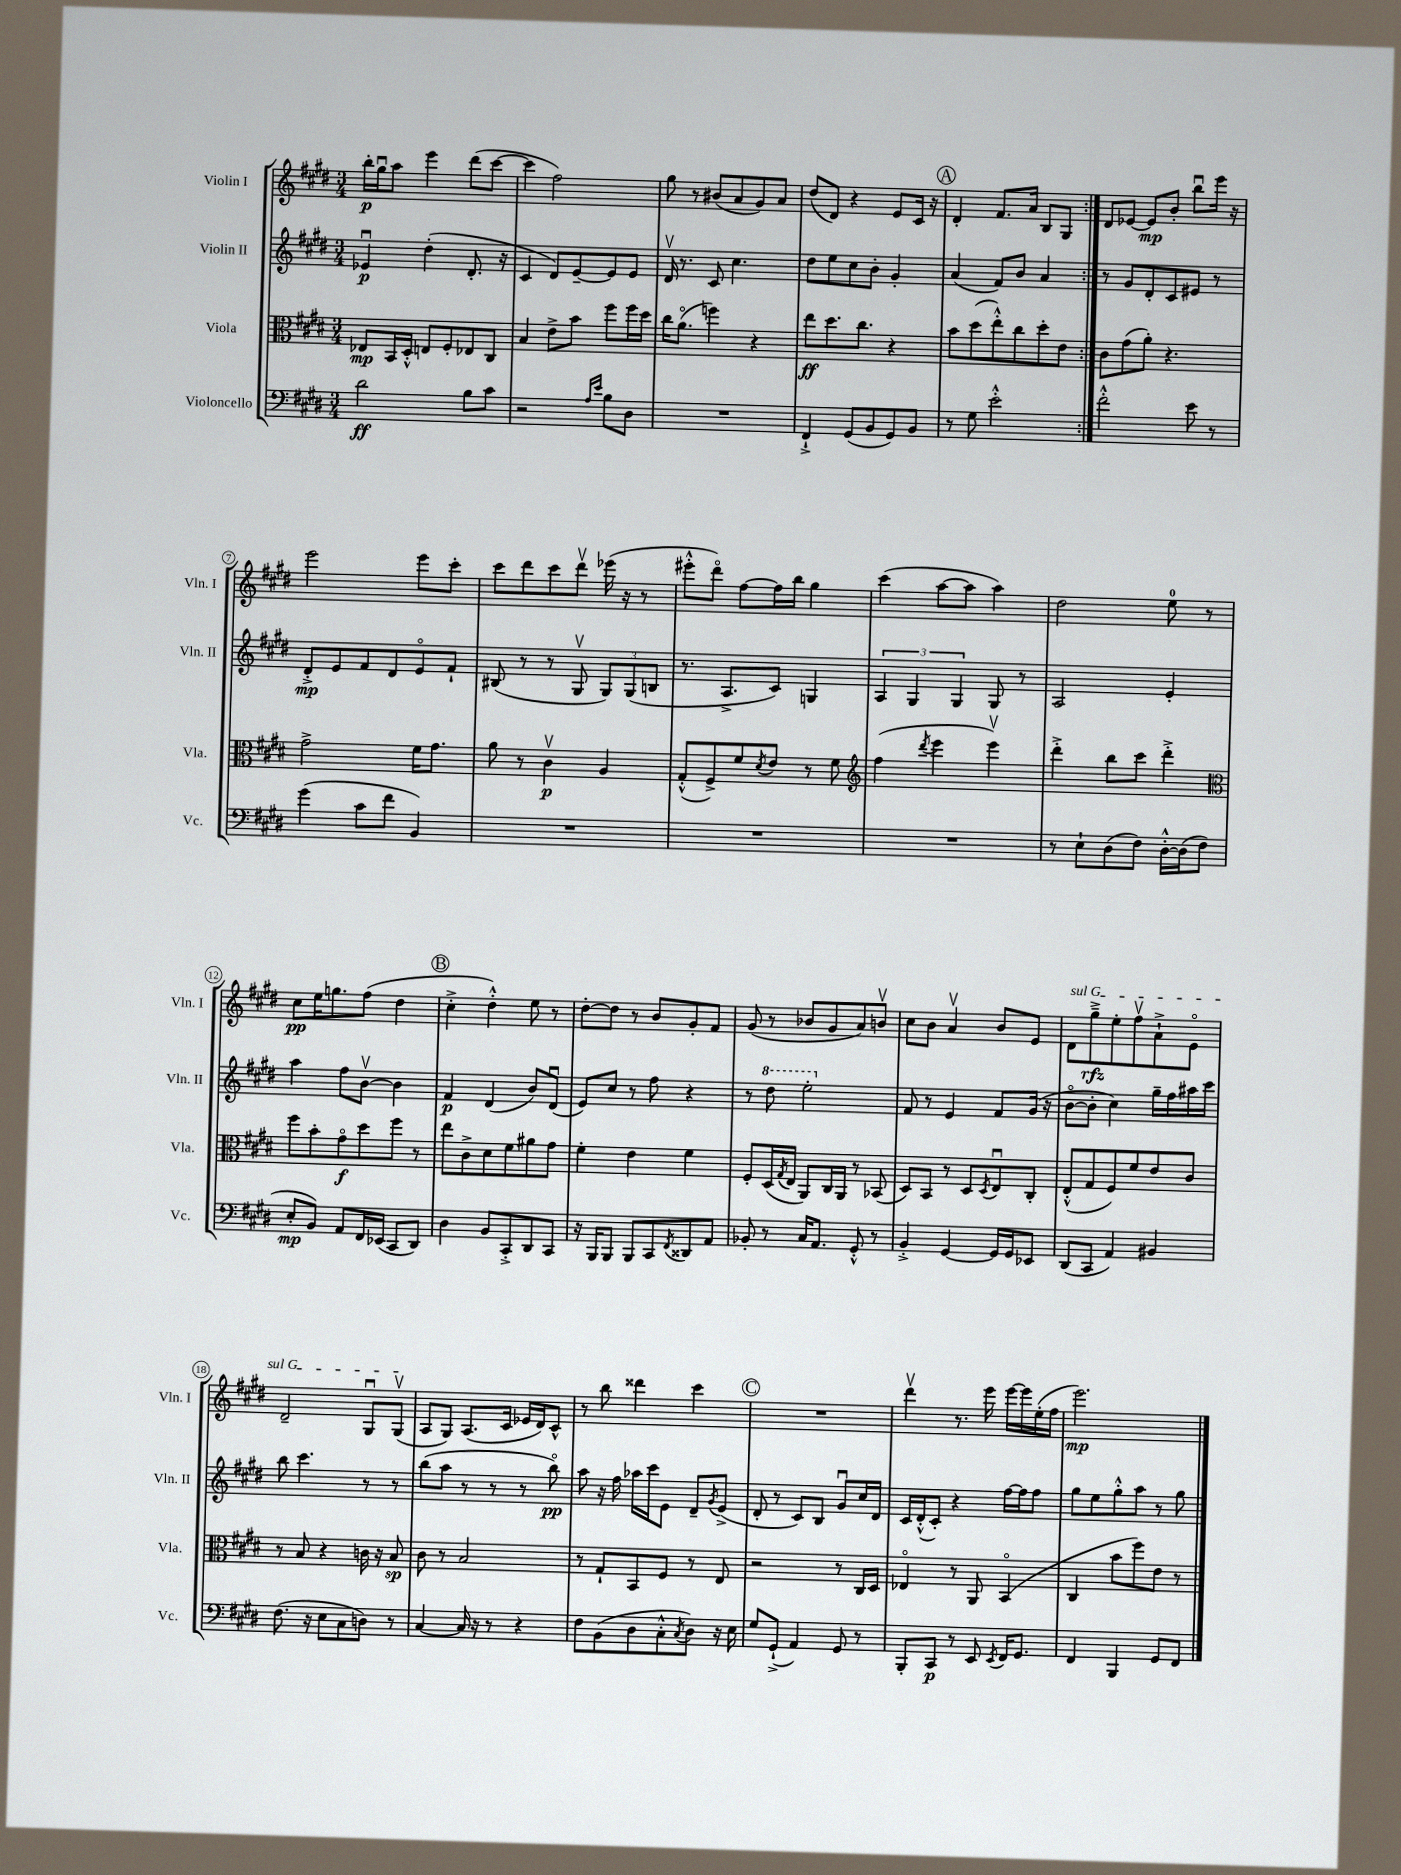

**kern	**kern	**kern	**kern
*staff4	*staff3	*staff2	*staff1
*clefF4	*clefC3	*clefG2	*clefG2
*k[f#c#g#d#]	*k[f#c#g#d#]	*k[f#c#g#d#]	*k[f#c#g#d#]
*M3/4	*M3/4	*M3/4	*M3/4
2d#	8E-	4e-u	16bb'
.	.	.	16gg#u
.	16BB	.	8aa
.	16D#'^^	.	.
.	8E	(4dd#'	4eee
.	8F#'	.	.
8B	8E-	8.d#'	(8ddd#
8c#	8C#	.	[8ccc#
.	.	16r	.
=	=	=	=
2r	4B	4c#	4ccc#]
.	8e^	8d#)	2ff#)
.	8b	[8e~	.
16qqA	.	.	.
16qqe	.	.	.
8B	8ff#	8e]	.
8D#	16ff#	8e	.
.	16dd#	.	.
=	=	=	=
2.r	16cc#	16d#v	8gg#
.	(8.ao	8.r	.
.	.	.	8r
.	4ff)	8c#	(8b#
.	.	4.cc#	8a
.	4r	.	8g#)
.	.	.	8a
=	=	=	=
4FF#`^	8ee	8dd#	(8dd#
.	8.dd#	8ee	8d#)
(8GG#	.	8cc#	4r
.	8.cc#	.	.
8BB	.	8b'	.
8GG#)	4r	4g#'	8e
8BB	.	.	16c#
.	.	.	16r
=	=	=	=
8r	8b	(4a	4d#'
8G#	(8dd#	.	.
2e'^^	8ee'^^)	8f#)	8.f#
.	8cc#	8b	.
.	.	.	16a
.	8dd#'	4a	8B
.	8e	.	8G#
=:|!	=:|!	=:|!	=:|!
2f#'^^	8c#	8r	8d#
.	(8g#	8g#	[8e-
.	8a')	8d#'	8e-]
.	4.r	8c#	8b'
8e	.	8e#	8bbu
8r	.	8r	16eee
.	.	.	16r
=	=	=	=
(4g#	2g#^	8d#'^	2eee
.	.	8e	.
8c#	.	8f#	.
8f#	.	8d#	.
4BB)	16f#	8eo	8eee
.	8.g#	.	.
.	.	8f#`	8ccc#'
=	=	=	=
2.r	8a	(8B#	8ccc#
.	8r	8r	8ddd#
.	4c#v	8r	8ccc#
.	.	8G#v	8ddd#v
.	4A	12G#)	(16eee-
.	.	.	16r
.	.	(12G#	.
.	.	.	8r
.	.	12B	.
=	=	=	=
2.r	(8G#'^^	8.r	8eee#'^^
.	8F#^)	.	8ddd#o)
.	.	8.A^	.
.	8f#	.	[8ff#
.	8qd#	.	.
.	8e	8c#)	16ff#]
.	.	.	16bb
.	8r	4G	4gg#
.	8f#	.	.
=	=	=	=
*	*clefG2	*	*
2.r	(4ff#	6A	(4ccc#
.	.	6G#	.
.	8qddd#	.	.
.	4eee	.	[8aa
.	.	6G#	.
.	.	.	8aa]
.	4eeev)	8G#	4aa)
.	.	8r	.
=	=	=	=
8r	4ddd#'^	2A	2dd#
8E`	.	.	.
(8D#	8bb	.	.
8F#)	8ccc#	.	.
[16D#'^^	4ddd#'^	4e'	8ee
(16D#]	.	.	.
8F#	.	.	8r
=	=	=	=
*	*clefC3	*	*
8E'	8ff#	4aa	8cc#
8BB)	8b'	.	16ee
.	.	.	8.gg
8AA	8g#o	8ff#	.
16FF#	8dd#	[8bv	(8ff#
(16EE-	.	.	.
8CC#	8ff#	4b]	4dd#
8DD#)	8r	.	.
=	=	=	=
4D#	8ee	4f#	4cc#'^
.	8c#^	.	.
8BB	8d#	(4d#	4dd#'^^)
8CC#'^	8f#	.	.
8DD#	8a#	8b)	8ee
8CC#	8g#	(8d#u	8r
=	=	=	=
16r	4f#'	8e)	[8dd#'
16BBB	.	.	.
8BBB	.	8cc#	8dd#]
8BBB	4e	8r	8r
8CC#	.	8ff#	8b
8qFF#	.	.	.
8DD##	4f#	4r	8g#'
8AA	.	.	8f#
=	=	=	=
8BB-'	8F#'	8r	(8g#
8r	(16D#	8ddd#	8r
.	8qG#	.	.
.	16E	.	.
16C#	8AA)	2eee'	8b-
8.AA	.	.	.
.	16C#	.	8g#
.	16AA	.	.
8GG#'^^	8r	.	8a)
8r	(8BB-	.	8bv
=	=	=	=
4BB'^	8D#)	8f#	8cc#
.	8BB	8r	8b
[4GG#	8r	4e	4av
.	8D#	.	.
.	8qD#	.	.
16GG#]	8Eu	8f#	8b
16GG#	.	.	.
8EE-	8C#'	(16g#	8e
.	.	16r	.
=	=	=	=
(8DD#	(8E'^^	[8bo	8d#
8CC#	8G#	8b']	8gg#~^
4AA)	8F#)	4cc#)	8ee'
.	8f#	.	8ff#v
4BB#	8e	16gg#~	8a`^
.	.	16ff#	.
.	8c#	16aa#	8eo
.	.	16ccc#	.
=	=	=	=
(8.F#	8r	8bb	2d#~
.	8B	4.ccc#	.
16r	.	.	.
8E	4r	.	.
8C#	.	.	.
8D)	16c	8r	8G#u
.	16r	.	.
8r	8B	8r	(8G#v
=	=	=	=
[4C#	8c#	(8bb	8A
.	8r	8aa	8G#)
16C#]	2B	8r	(8.A
16r	.	.	.
8r	.	8r	.
.	.	.	16c#
4r	.	8r	16e-
.	.	.	16d#)
.	.	8bbo)	8c#^^
=	=	=	=
8F#	8r	8aa	8r
(8BB	8G#`	16r	8bb
.	.	16ff#	.
8D#	8BB	16aa-	4ddd##
.	.	16ccc#	.
8C#'^^	8F#	8e	.
8qC#	.	.	.
8D#)	8r	8d#~	4ccc#
.	.	8qg#	.
16r	8E	(8e^	.
16E	.	.	.
=	=	=	=
8G#	2r	8d#'	2.r
(8GG#`^	.	8r	.
4AA)	.	8c#)	.
.	.	8B	.
8GG#	8r	8g#u	.
8r	16C#	16cc#	.
.	16D#	16d#	.
=	=	=	=
8BBB'	4E-o	16c#	4ddd#v
.	.	(16d#'^^	.
8CC#	.	8c#')	.
8r	8r	4r	8.r
8EE	8AA	.	.
.	.	.	16eee
8qEE	.	.	.
16FF#	(4BBo	[16ff#	[16eee
8.GG#	.	16ff#]	16eee]
.	.	8ff#	(16ee'
.	.	.	16ff#
=	=	=	=
4FF#	4C#	8gg#	2.eee)
.	.	8ee	.
4BBB	8b	8gg#'^^	.
.	8ff#)	8aa	.
8GG#	8e	8r	.
8FF#	8r	8gg#	.
==	==	==	==
*-	*-	*-	*-
